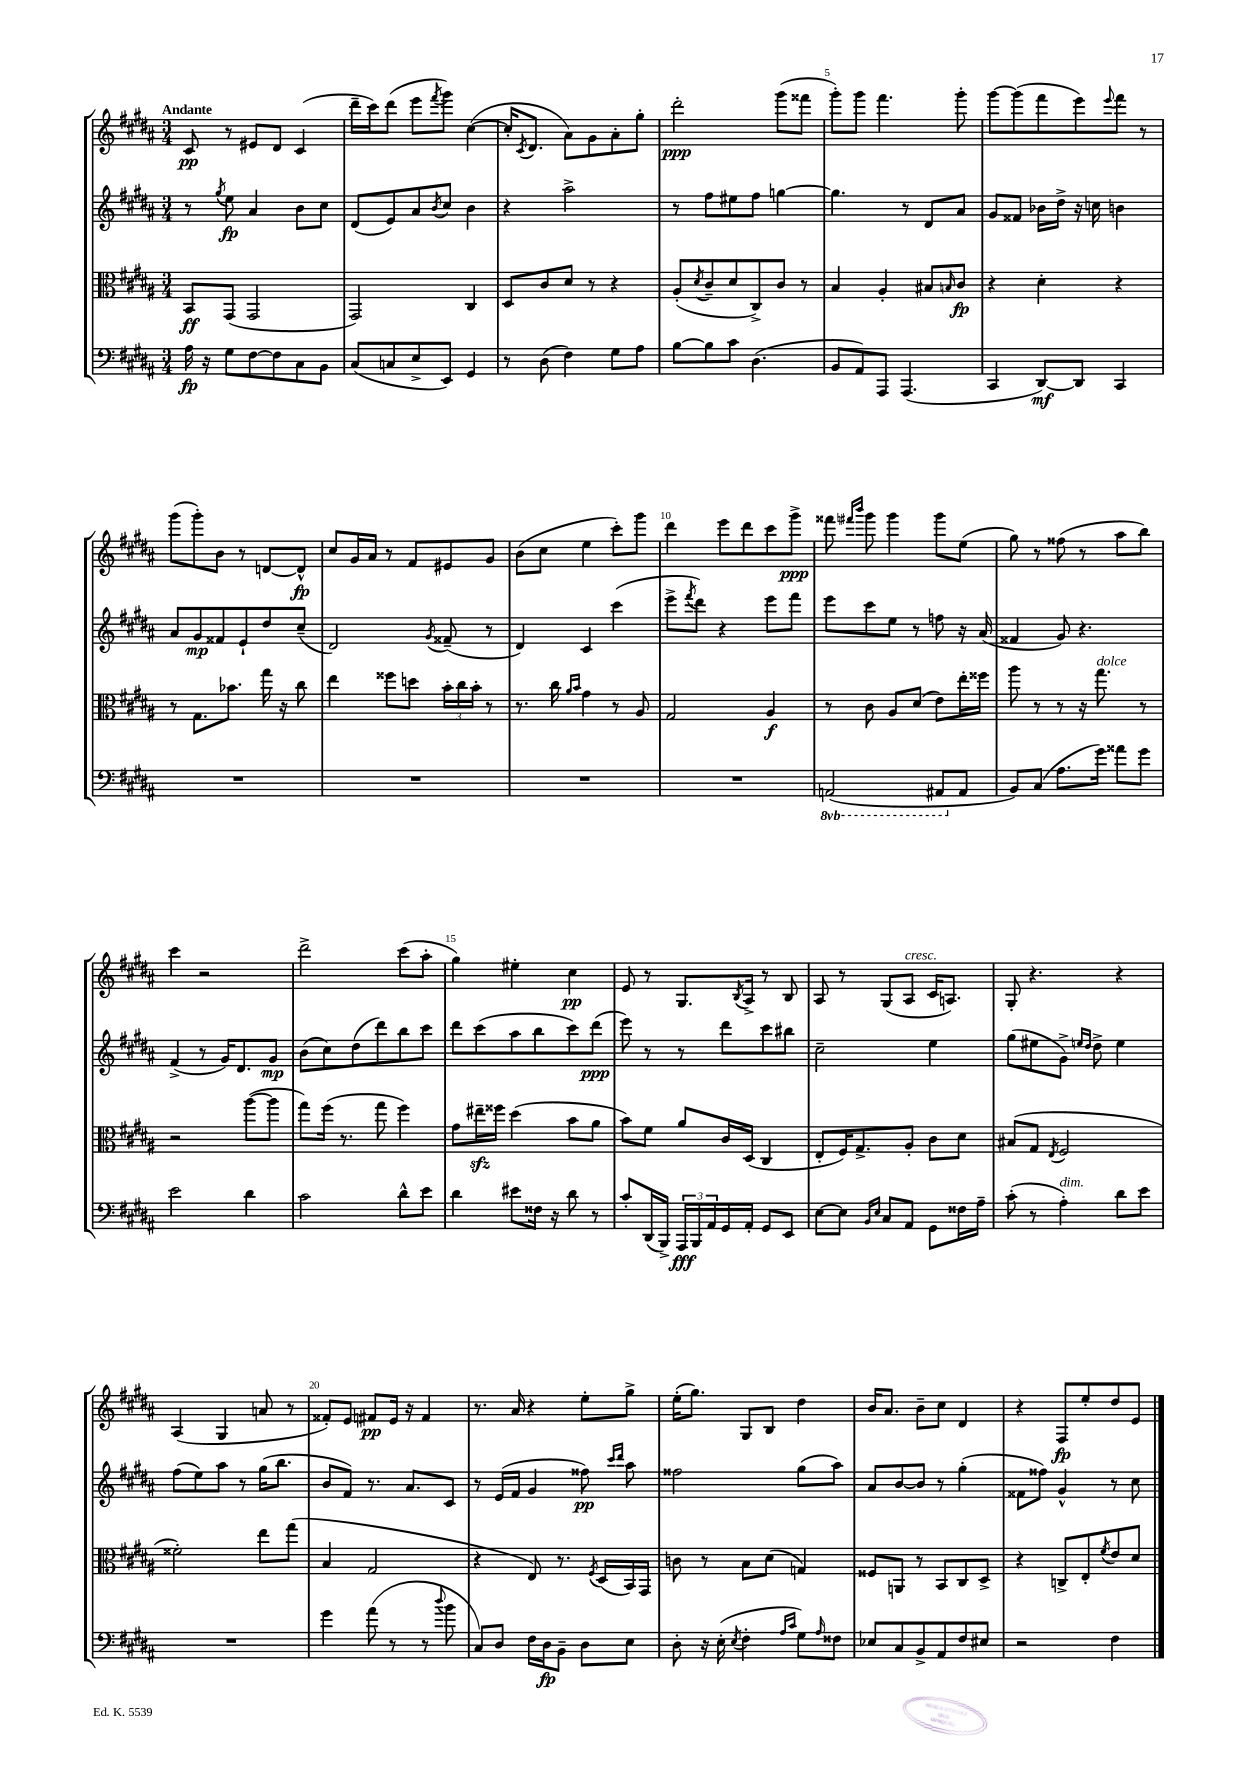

**kern	**kern	**kern	**kern
*staff4	*staff3	*staff2	*staff1
*clefF4	*clefC3	*clefG2	*clefG2
*k[f#c#g#d#a#]	*k[f#c#g#d#a#]	*k[f#c#g#d#a#]	*k[f#c#g#d#a#]
*M3/4	*M3/4	*M3/4	*M3/4
16A#	8BB	8r	8c#
16r	.	.	.
.	.	8qgg#	.
8G#	(8GG#	8ee	8r
[8F#	2GG#	4a#	8e#
8F#]	.	.	8d#
8C#	.	8b	(4c#
8BB	.	8cc#	.
=	=	=	=
(8C#	2GG#)	(8d#	16ddd#~
.	.	.	16ccc#)
8C	.	8e)	(8ddd#
8E^	.	8a#	8eee
.	.	8qb	8qfff#
8EE)	.	8cc#	8ggg#)
4GG#	4C#	4b	([4cc#
=	=	=	=
8r	8D#	4r	16cc#']
.	.	.	8qc#
.	.	.	8.d#
(8D#	8c#	.	.
4F#)	8d#	2aa#^	8a#)
.	8r	.	8g#
8G#	4r	.	8a#'
8A#	.	.	8gg#'
=	=	=	=
[8B	(8A#'	8r	2ddd#'
.	8qd#	.	.
8B]	8c#~	8ff#	.
8c#	8d#	8ee#	.
(4.D#	8C#^)	8ff#	.
.	8c#	[4gg	(8ggg#
.	8r	.	8fff##
=	=	=	=
8BB	4B	4.gg]	8ggg#')
8AA#)	.	.	8ggg#
8AAA#	4A#'	.	4.fff#
(4.AAA#	.	8r	.
.	8B#	8d#	.
.	16qqB	.	.
.	8c#	8a#	8ggg#'
=	=	=	=
4CC#	4r	8g#	[8ggg#
.	.	8f##	(8ggg#]
[8DD#)	4d#'	16b-	8fff#
.	.	16dd#^	.
8DD#]	.	16r	8eee)
.	.	16cc	.
.	.	.	8qqeee
4CC#	4r	4b	8fff#
.	.	.	8r
=	=	=	=
2.r	8r	8a#	(8ggg#
.	8.G#	8g#	8ggg#')
.	.	8f##	8b
.	8.b-	.	.
.	.	8e`	8r
.	16gg#	8dd#	[8d
.	16r	.	.
.	8cc#	(8cc#~	8d^^]
=	=	=	=
2.r	4ee	2d#)	8cc#
.	.	.	16g#
.	.	.	16a#
.	8ff##	.	8r
.	8dd	.	8f#
.	.	8qg#	.
.	24b'	(8f##~	8e#
.	24cc#	.	.
.	24b'	.	.
.	8r	8r	8g#
=	=	=	=
2.r	8.r	4d#)	(8b
.	.	.	8cc#
.	16cc#	.	.
.	16qqa#	.	.
.	16qqb	.	.
.	4g#	4c#	4ee
.	8r	(4ccc#	8ccc#')
.	8A#	.	8ggg#
=	=	=	=
2.r	2G#	8eee^	4ddd#
.	.	8qfff#	.
.	.	8ddd#)	.
.	.	4r	8eee
.	.	.	8ddd#
.	4A#	8eee	8ccc#
.	.	8fff#	8ggg#^
=	=	=	=
(2AAA	8r	8eee	8fff##
.	.	.	16qqfff#
.	.	.	16qqbbb
.	8c#	8ccc#	8ggg#
.	8A#	8ee	4ggg#
.	(8d#	8r	.
8AAA#	8e)	8ff	8ggg#
8AA#	16ee'	16r	(8ee
.	16ff##	(16a#	.
=	=	=	=
8BB)	8aa#	4f##	8gg#)
(8C#	8r	.	8r
8.A#	8r	8g#)	(8ff##
.	16r	4.r	8r
16g#)	8.gg#	.	.
8a##	.	.	8aa#
8g#	8r	.	8bb)
=	=	=	=
2e	2r	(4f#^	4ccc#
.	.	8r	2r
.	.	16g#)	.
.	.	8.d#	.
4d#	([8aa#	.	.
.	8aa#]	8g#	.
=	=	=	=
2c#	8gg#)	(8b	2ddd#^
.	(16ff#	8cc#)	.
.	8.r	.	.
.	.	(8dd#	.
.	8gg#	8ddd#)	.
8d#^^	4ff#)	8bb	(8ccc#
8e	.	8ccc#	8aa#'
=	=	=	=
4d#	8g#	8ddd#	4gg#)
.	16ee#~	(8ccc#	.
.	16ff##	.	.
8e#	(4dd#	8aa#	4ee#'
16F##	.	8bb	.
16r	.	.	.
8d#	8b	8ccc#)	4cc#
8r	8a#	(8ddd#	.
=	=	=	=
8c#'	8b)	8eee)	8e
(16DD#	8f#	8r	8r
16BBB^)	.	.	.
24AAA#	8a#	8r	8.G#
24BBB	.	.	.
24AA#	.	.	.
16GG#	16c#	8ddd#	.
.	.	.	8qB
16AA#'	(16D#	.	16A#^
8GG#	4C#	8ccc#	8r
8EE	.	8bb#	8B
=	=	=	=
[8E	8E'	2cc#~	8A#
8E]	16F#)	.	8r
.	8.G#^	.	.
16qqBB	.	.	.
16qqE	.	.	.
8C#	.	.	(8G#
8AA#	8A#'	.	8A#
8GG#	8c#	4ee	16c#
.	.	.	8.A)
16F##	8d#	.	.
16A#~	.	.	.
=	=	=	=
(8c#'	(8B#	(8gg#	8G#'
8r	8G#	8ee#	4.r
.	8qE	.	.
4A#')	2F#	8g#^)	.
.	.	16qqee	.
.	.	16qqdd#	.
.	.	8dd#^	.
8d#	.	4ee	4r
8e	.	.	.
=	=	=	=
2.r	2f##')	(8ff#	(4A#
.	.	8ee)	.
.	.	8aa#	4G#
.	.	8r	.
.	8ee	(16gg#	8a
.	.	8.bb	.
.	(8gg#	.	8r
=	=	=	=
4g#	4B	8b	8f##')
.	.	8f#)	8e
(8a#	2G#	8.r	8f#
8r	.	.	16e
.	.	8.a#	16r
8r	.	.	4f#
8qqdd#	.	.	.
8b	.	8c#	.
=	=	=	=
8C#)	4r	8r	8.r
8D#	.	(16e	.
.	.	16f#	16a#
16F#	8E)	4g#	4r
16D#	.	.	.
8BB~	8.r	.	.
8D#	.	8ff##)	8ee'
.	8qF#	.	.
.	(16D#	.	.
.	.	16qqccc#	.
.	.	16qqddd#	.
8E	16BB)	8aa#	8gg#^
.	16GG#	.	.
=	=	=	=
8D#'	8c	2ff##	(16ee'
.	.	.	8.gg#)
16r	8r	.	.
(16E'	.	.	.
8qE	.	.	.
4F#'	8B	.	8G#
.	(8d#	.	8B
16qqA#	.	.	.
16qqc#	.	.	.
8G#)	4G)	(8gg#	4dd#
16qqA#	.	.	.
8F##	.	8aa#)	.
=	=	=	=
8E-	8F##	8a#	16b
.	.	.	8.a#
8C#	8AA	[8b	.
8BB^	8r	8b]	8b~
8AA#	8BB	8r	8cc#
8F#	8C#	(4gg#'	4d#
8E#	8D#^	.	.
=	=	=	=
2r	4r	8f##	4r
.	.	8ff##)	.
.	8C^	4g#^^	8F#
.	8E'	.	8ee'
.	8qf#	.	.
4F#	8e	8r	8dd#
.	8d#	8cc#	8e
==	==	==	==
*-	*-	*-	*-
